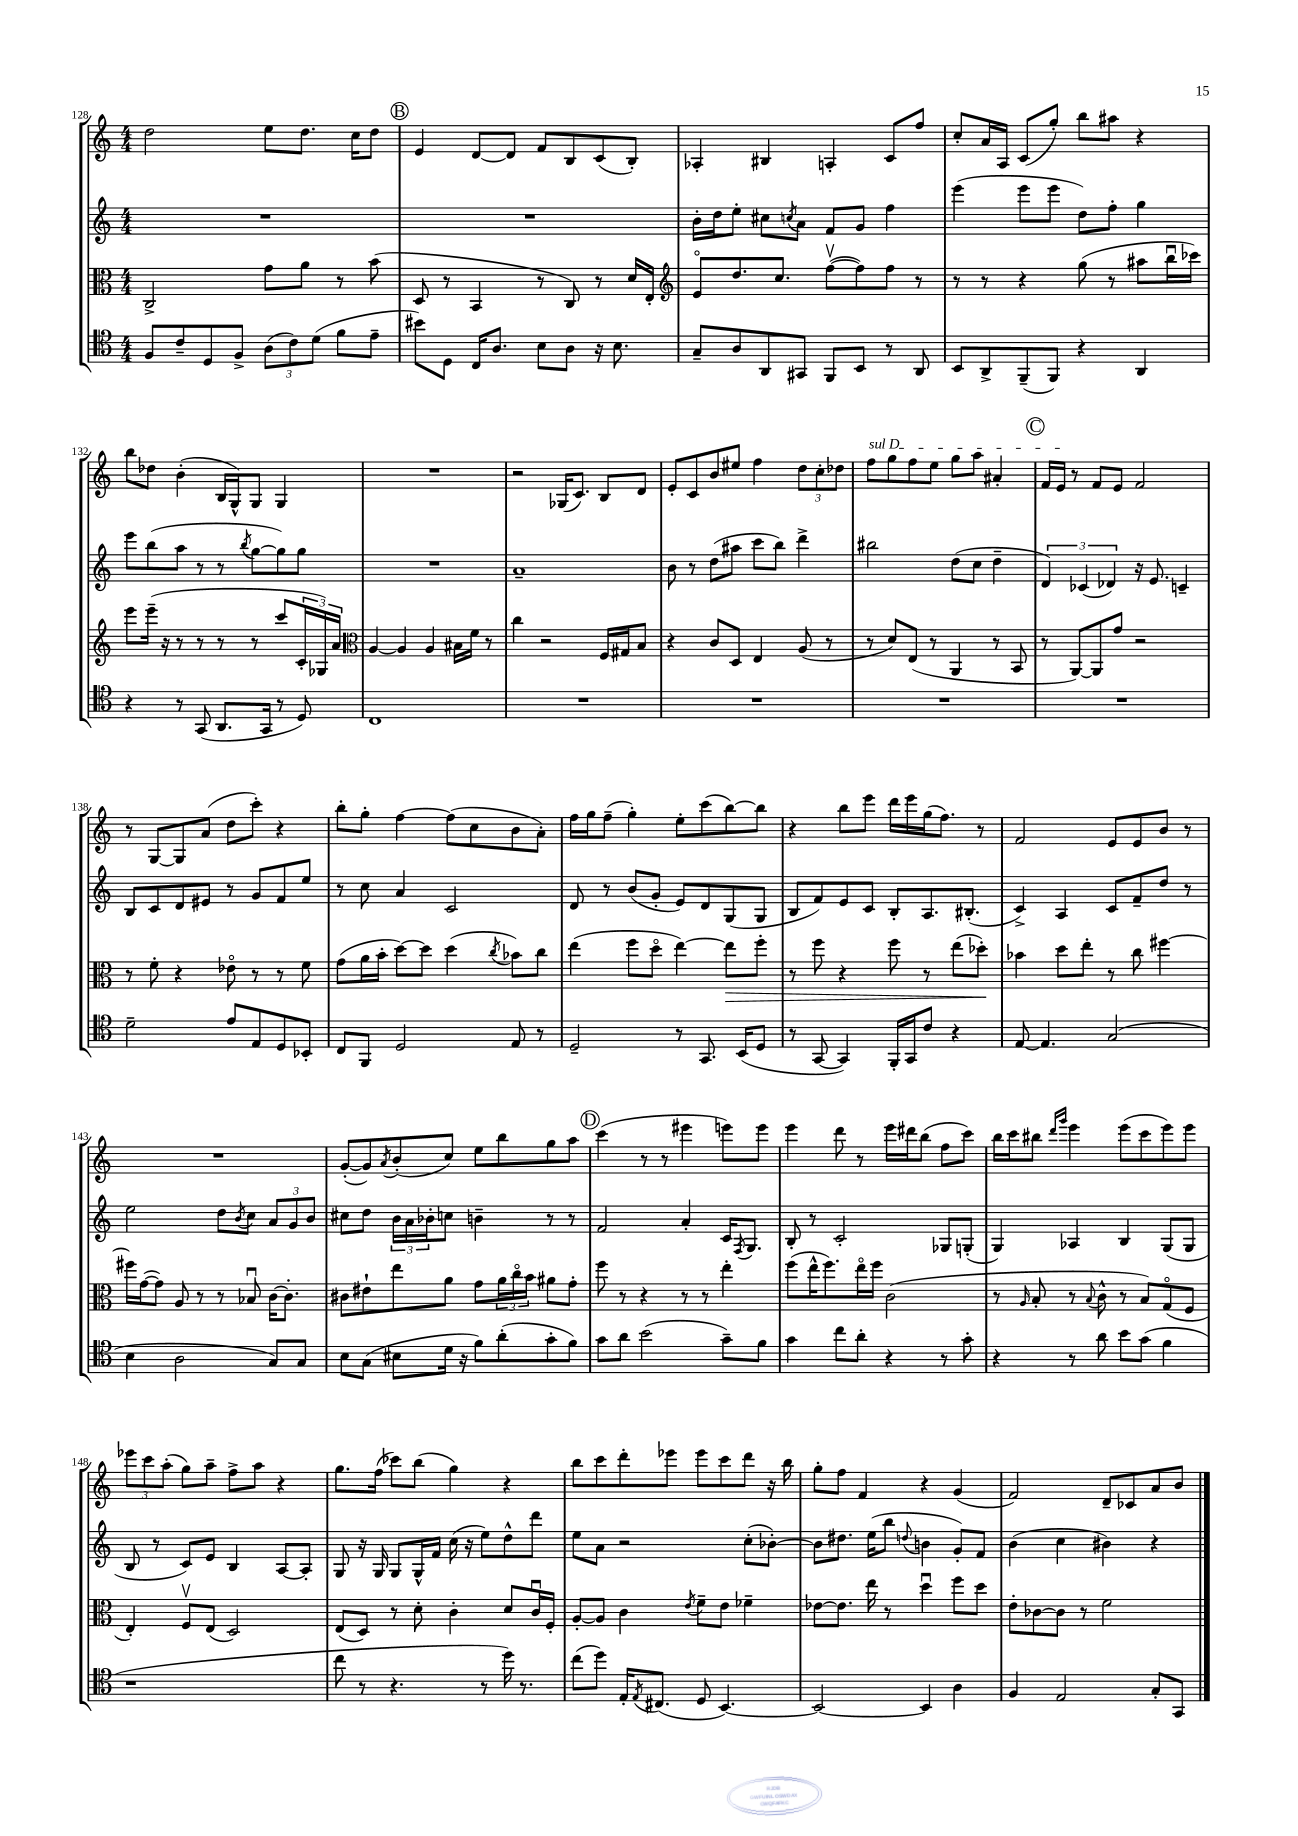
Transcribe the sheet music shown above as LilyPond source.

<<
\new StaffGroup <<
\new Staff = "s0" {
    \clef treble \key c \major \numericTimeSignature \time 4/4
    d''2 e''8 d''8. c''16 d''8 |
    \mark \markup { \circle "B" } e'4 d'8~ d'8 f'8 b8 c'8( b8-.) |
    aes4-. bis4 a4-. c'8 f''8 |
    c''8-. a'16 a16 c'8( g''8-.) b''8 ais''8 r4 |
    b''8 des''8 b'4-.( b16 g16-^) g8 g4 |
    R1 |
    r2 ges16( c'8.) b8 d'8 |
    e'8-. c'8 b'8 eis''8 f''4 \tuplet 3/2 { d''8 c''8-. des''8 } |
    \once \override TextSpanner.bound-details.left.text = \markup { \italic "sul D" } f''8\startTextSpan g''8 f''8 e''8 g''8 a''8 ais'4-. |
    \mark \markup { \circle "C" } f'16 e'16\stopTextSpan r8 f'8 e'8 f'2 |
    r8 g8~ g8 a'8( d''8 c'''8-.) r4 |
    b''8-. g''8-. f''4~ f''8( c''8 b'8 a'8-.) |
    f''16 g''16 f''8--( g''4-.) e''8-. c'''8( b''8~) b''8 |
    r4 b''8 e'''8 d'''16 e'''16 g''16( f''8.) r8 |
    f'2 e'8 e'8 b'8 r8 |
    R1 |
    g'8~-.( g'8) \acciaccatura { a'8 } b'8-.( c''8) e''8 b''8 g''8 a''8 |
    \mark \markup { \circle "D" } c'''4( r8 r8 eis'''4 e'''8) e'''8 |
    e'''4 d'''8 r8 e'''16 dis'''16 b''8( f''8 c'''8) |
    b''16 c'''16 bis''8 \grace { d'''16 g'''16 } e'''4 e'''8( c'''8 e'''8) e'''8 |
    \tuplet 3/2 { ees'''8 c'''8 a''8-.( } g''8) a''8-- f''8-> a''8 r4 |
    g''8. f''16( ces'''8) b''8( g''4) r4 |
    b''8 c'''8 d'''8-. ees'''8 ees'''8 c'''8 d'''8 r16 b''16 |
    g''8-. f''8 f'4 r4 g'4( |
    f'2) d'8-- ces'8 a'8 b'8 \bar "|." |
}
\new Staff = "s1" {
    \clef treble \key c \major \numericTimeSignature \time 4/4
    R1 |
    \mark \markup { \circle "B" } R1 |
    b'16-. d''16 e''8-. cis''8 \acciaccatura { c''8 } a'8 f'8 g'8 f''4 |
    e'''4( e'''8 e'''8 d''8) f''8-. g''4 |
    e'''8 b''8( a''8 r8 r8 \acciaccatura { b''8 } g''8~ g''8) g''8 |
    R1 |
    a'1-- |
    b'8 r8 d''8( ais''8 c'''8 b''8) d'''4-> |
    bis''2 d''8( c''8 d''4-- |
    \mark \markup { \circle "C" } \tuplet 3/2 { d'4) ces'4( des'4) } r16 e'8. c'4-- |
    b8 c'8 d'8 eis'8 r8 g'8 f'8 e''8 |
    r8 c''8 a'4 c'2 |
    d'8 r8 b'8( g'8-. e'8) d'8 g8( g8 |
    b8 f'8) e'8 c'8 b8-. a8. bis8.-.( |
    c'4->) a4 c'8 f'8-- d''8 r8 |
    e''2 d''8 \acciaccatura { b'8 } c''8 \tuplet 3/2 { a'8 g'8 b'8 } |
    cis''8 d''8 \tuplet 3/2 { b'16 a'16 bes'16-. } c''8 b'4-- r8 r8 |
    \mark \markup { \circle "D" } f'2 a'4-. c'16 \acciaccatura { f8 } g8. |
    b8-. r8 c'2-. ges8 g8-.( |
    g4) aes4 b4 g8( g8 |
    b8 r8 c'8) e'8 b4 a8~ a8-. |
    g8 r16 g16 g8 g16-^ f'16 c''16( r16 e''8) d''8-^ d'''8 |
    e''8 a'8 r2 c''8-.( bes'8~-.) |
    bes'8 dis''8. e''16( b''8 \appoggiatura { d''8 } b'4 g'8-.) f'8 |
    b'4( c''4 bis'4) r4 \bar "|." |
}
\new Staff = "s2" {
    \clef alto \key c \major \numericTimeSignature \time 4/4
    c2-> g'8 a'8 r8 b'8( |
    \mark \markup { \circle "B" } d8 r8 b,4 r8 c8) r8 d'16 e16-. |
    \clef treble e'8\flageolet d''8. c''8. f''8~\upbow( f''8) f''8 r8 |
    r8 r8 r4 g''8( r8 ais''8 b''16\downbow ces'''16) |
    e'''8 e'''16--( r16 r8 r8 r8 r8 c'''8 \tuplet 3/2 { c'16-. ges16) a'16 } |
    \clef alto a4~ a4 a4 bis16 f'16 r8 |
    c''4 r2 f16 gis16 b8 |
    r4 c'8 d8 e4 a8( r8 |
    r8 d'8) e8( r8 a,4 r8 b,8 |
    \mark \markup { \circle "C" } r8 a,8~) a,8 g'8 r2 |
    r8 f'8-. r4 ees'8\flageolet r8 r8 f'8 |
    g'8( a'16 b'16-. d''8~) d''8 d''4( \acciaccatura { c''8 } bes'8) c''8 |
    e''4( f''8 d''8\flageolet e''4~) e''8\> f''8-. |
    r8 f''8 r4 f''8 r8 e''8( des''8-.\!) |
    bes'4 d''8 e''8-. r8 c''8 fis''4~ |
    fis''16 g'16~( g'8) a8 r8 r8 bes8\downbow c'16~ c'8.-. |
    cis'8 eis'8-! e''8 a'8 g'8 \tuplet 3/2 { a'16 c''16\flageolet b'16 } ais'8 g'8-. |
    \mark \markup { \circle "D" } f''8 r8 r4 r8 r8 e''4-. |
    f''8( e''16-^ f''8.) e''16\flageolet f''16 c'2( |
    r8 \grace { a16 } b8-. r8 \appoggiatura { b8 } c'8-^ r8 b8) g8\flageolet( f8 |
    e4-.) f8\upbow e8( d2) |
    e8( d8) r8 d'8-. c'4-. d'8 c'16\downbow f16-. |
    a8~-. a8 c'4 \acciaccatura { e'8 } f'8-- e'8 fes'4-- |
    ees'8~ ees'8. e''16 r8 d''4\downbow f''8 d''8 |
    e'8-. ces'8~ ces'8 r8 f'2 \bar "|." |
}
\new Staff = "s3" {
    \clef tenor \key c \major \numericTimeSignature \time 4/4
    f8 c'8-- d8 f8-> \tuplet 3/2 { a8( c'8) d'8( } f'8 e'8-- |
    \mark \markup { \circle "B" } bis'8) d8 c16 a8. b8 a8 r16 b8. |
    g8-- a8 a,8 gis,8 f,8 b,8 r8 a,8 |
    b,8 a,8-> f,8--( f,8) r4 a,4 |
    r4 r8 g,8( a,8. g,16 r8 d8) |
    c1 |
    R1 |
    R1 |
    R1 |
    \mark \markup { \circle "C" } R1 |
    d'2-- e'8 e8 d8 bes,8-. |
    c8 f,8 d2 e8 r8 |
    d2-- r8 g,8. b,16( d8 |
    r8 g,8~ g,4) f,16-. g,16 c'8 r4 |
    e8~ e4. g2( |
    b4 a2 g8) g8 |
    b8 g8( bis8 d'16 r16 f'8) a'8-.( g'8-. f'8) |
    \mark \markup { \circle "D" } g'8 a'8 b'2( g'8--) f'8 |
    g'4 c''8 a'8-. r4 r8 g'8-. |
    r4 r8 a'8 b'8 g'8( f'4 |
    r1 |
    c''8 r8 r4. r8 d''16) r8. |
    c''8( d''8) e16-. \acciaccatura { e8 } cis8.( d8 b,4.~) |
    b,2~ b,4 a4 |
    f4 e2 g8-. g,8 \bar "|." |
}
>>
>>
\layout { \context { \Score currentBarNumber = #128 } }
